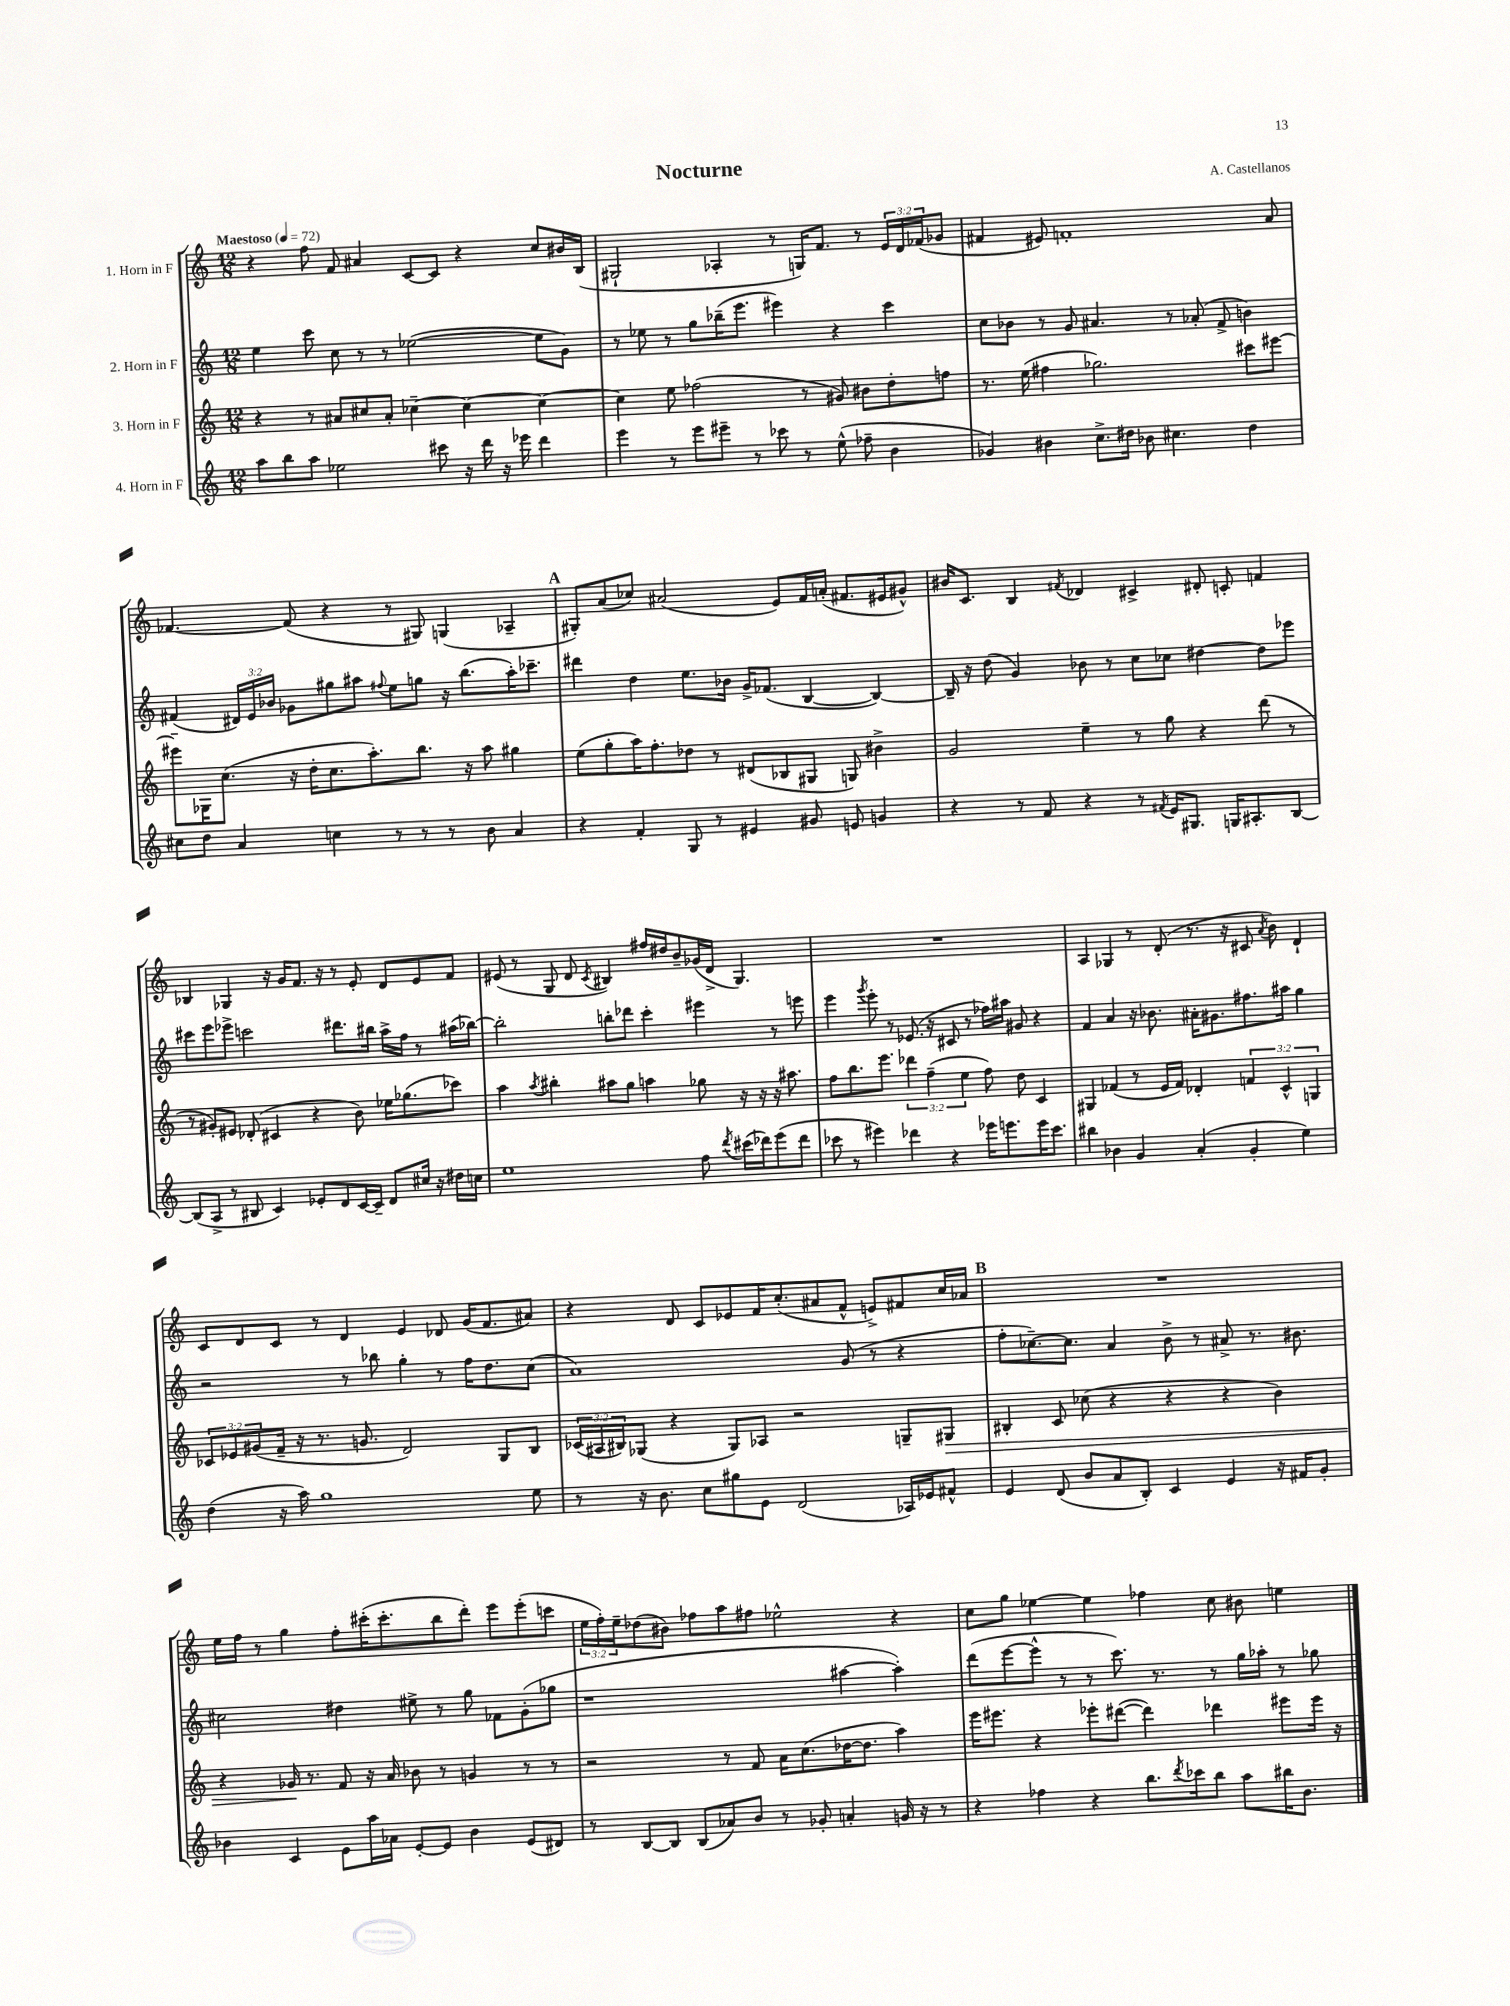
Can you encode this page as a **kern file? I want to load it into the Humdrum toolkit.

**kern	**kern	**dynam	**kern	**kern
*part4	*part3	*part3	*part2	*part1
*staff4	*staff3	*staff3	*staff2	*staff1
*I"4. Horn in F	*I"3. Horn in F	*	*I"2. Horn in F	*I"1. Horn in F
*clefG2	*clefG2	*	*clefG2	*clefG2
*k[]	*k[]	*	*k[]	*k[]
*M12/8	*M12/8	*	*M12/8	*M12/8
*MM72	*MM72	*	*MM72	*MM72
=1	=1	=1	=1	=1
!	!	!	!	!LO:TX:a:B:t=Maestoso
8aa\L	4r	.	4ee\	4r
8bb\	.	.	.	.
8aa\J	8r	.	8ccc\	8ff\
2ee-X\	8a#X/L	.	8cc\	8f/
.	8cc#X/	.	8r	4a#X/
.	8a#'/J	.	8r	.
.	[4cc-X~\	.	([2ee-X\	[8c/L
8ccc#X\	.	.	.	8c/J]
16r	4cc-\_	.	.	4r
16ddd\	.	.	.	.
16r	.	.	.	.
16eee-X\	.	.	.	.
4ddd\	4cc-\_	.	8ee-\L]	8cc/L
.	.	.	8g\J)	16b#X/L
.	.	.	.	(16B/JJ
=2	=2	=2	=2	=2
4eee\	4cc-\]	.	8r	2G#X`/
.	.	.	8ee-X\	.
8r	8ee\	.	8r	.
8eee\L	(2ff-X\	.	8gg\L	.
8eee#X~\J	.	.	(16bb-X~\K	4A-X'/
.	.	.	8.eee\J	.
8r	.	.	.	.
8ccc-X\	.	.	4eee#X\)	8r
8r	8r	.	.	16Gn/KL)
.	.	.	.	8.f/J
(8ee^^\	8g#X/)	.	4r	.
8ff-X~\	8b#X\L	.	.	8r
4b\	8dd'\	.	4ccc\	24e/LL
.	.	.	.	24d/
.	.	.	.	(24f-X/J
.	8ffn\J	.	.	8g-X/J
=3	=3	=3	=3	=3
4g-X/)	8.r	.	8cc\L	4f#X/
.	.	.	8b-X\J	.
.	(16ee\	.	.	.
4b#X\	4ff#X\	.	8r	8e#X/)
.	.	.	8g/	1fn'
8.cc^\L	2.gg-X\)	.	4.a#X/	.
16dd#X\Jk	.	.	.	.
8b-X\	.	.	.	.
4.cc#X\	.	.	8r	.
.	.	.	(8a-X'/	.
.	.	.	8f^/	.
4dd#\	8ccc#X\L	.	4bn\)	.
.	[8eee#X\J	.	.	8a/
!!LO:LB:g=z
=4	=4	=4	=4	=4
8cc#X\L	8eee#X~\L]	.	(4f#X/	[4.f-X/
8dd\J	16G-X\K	.	.	.
.	(8.cc\J	.	.	.
4a/	.	.	24d#X/LL)	.
.	.	.	24e/	.
.	.	.	24b-X/JJ	.
.	16r	.	8g-X\L	(8f-/]
.	16dd'\KL	.	.	.
4ccn\	8.cc\	.	8gg#X\	4r
.	.	.	8aa#X\J	.
.	8.aa'\)	.	.	.
.	.	.	8qqff#X/	.
8r	.	.	8ee\L	8r
8r	8.bb\J	.	8ggn\J	8G#X/)
8r	.	.	16r	(4Gn/
.	16r	.	(8.bb\L	.
8b\	8aa\	.	.	.
4a/	4gg#X\	.	16aa#'\K)	4A-X~/
.	.	.	8.ccc-X~\J	.
!!LO:REH:place=s1:t=A
=5	=5	=5	=5	=5
4r	(8ee\L	.	4ddd#X\	8G#X'/L)
.	8gg'\	.	.	(8a/
4f'/	16aa\K)	.	4dd\	8cc-X/J)
.	8.ff'\	.	.	.
.	.	.	.	(2a#X/
8G/	8dd-X\J	.	8.ee\L	.
8r	8r	.	.	.
.	.	.	16b-X\Jk	.
4e#X/	(8d#X/L	.	16g^/KL	.
.	.	.	(8.f-X/J	.
.	8B-X/	.	.	8e/L)
8g#X/	8G#X/J	.	[4B/	16f/L
.	.	.	.	(16an'/JJ
8en/	8Gn/)	.	.	8.f#X/L
4gn/	4b#X^\	.	4B/_)	.
.	.	.	.	16e#X/k
.	.	.	.	8g#X^^/J)
=6	=6	=6	=6	=6
4r	2g/	.	16B~/]	16b#X/KL
.	.	.	16r	8.c/J
.	.	.	(8dd\	.
8r	.	.	4g/)	4B/
8f/	.	.	.	.
.	.	.	.	8qf#X/
4r	4ee~\	.	8b-X\	4d-X/
.	.	.	8r	.
8r	8r	.	8cc\L	4c#X^/
8qf#X/	.	.	.	.
16e/KL	8gg\	.	8cc-X\J	.
8.G#X/J	.	.	.	.
.	4r	.	[4dd#X\	8d#X'/
16Gn/KL	.	.	.	8cn'/
8.A#X'/	.	.	.	.
.	(8ddd\	.	8dd#\L]	4fn/
[8B/J	8r	.	8eee-X\J	.
!!LO:LB:g=z
=7	=7	=7	=7	=7
(8B/L]	8r	.	8ccc#X\L	4B-X/
8A^/J	8g#X'/L)	.	8eee\	.
8r	8e#X/J	.	8eee-X^\J	4G-X/
8B#X/	(8d-X'/	.	2cccn\	.
4c/)	4c#X/	.	.	16r
.	.	.	.	16g/KL
.	.	.	.	8.f/J
8e-X'/L	4r	.	.	.
.	.	.	.	16r
8d/	.	.	8.ddd#X\L	8r
[16c/L	8b\)	.	.	8e'/
16c~/JJ]	.	.	16bb#X\Jk	.
8d/L	16ee-X\KL	.	16aa^\LL	8d/L
.	(8.gg-X\	.	16ff\JJ	.
16cc#X/Jk	.	.	8r	8e/
16r	.	.	.	.
16dd#X\LL	8ccc-X\J)	.	(16aa#X\LL	8f/J
16ccn\JJ	.	.	[16bb-X\JJ)	.
=8	=8	=8	=8	=8
1ee	4aa\	.	2bb-'\]	(8e#X/
.	.	.	.	8r
.	8qaa/	.	.	.
.	4bb#X'\	.	.	8G/
.	.	.	.	8d/
.	.	.	.	8qc/
.	8aa#X\L	.	8bbn'\L	4B#X/)
.	8gg\J	.	8ddd-X\J	.
.	4aan\	.	4ccc'\	16ff#X/LL
.	.	.	.	16dd#X/J
.	.	.	.	8b~/
8ff\	8gg-X\	.	4eee#X\	(16g-X/L
.	.	.	.	16d^/JJ
8qddd/	.	.	.	.
(16ccc#X\LL	16r	.	.	4.G/)
16ddd-X\J)	16r	.	.	.
(8eee\	16r	.	8r	.
.	8.aa#X\	.	.	.
8ddd-\J	.	.	8eeen\	.
=9	=9	=9	=9	=9
8ccc-X\	8ff\L	.	4eee\	1.r
8r	8.bb\	.	.	.
.	.	.	8qggg/	.
4eee#X\)	.	.	8eee'\	.
.	8.eee\J	.	.	.
.	.	.	8r	.
4ddd-X\	6ddd-X\	.	(8.e-X/	.
.	(6ff~\	.	.	.
.	.	.	16r	.
4r	.	.	8c#X/	.
.	6ee\	.	.	.
.	.	.	8r	.
16eee-X\KL	8ff\)	.	16ff-X\LL)	.
8.eeen\	.	.	16aa#X\JJ	.
.	8dd\	.	8g#X/	.
16eee\K	4c/	.	4r	.
8.ccc-\J	.	.	.	.
=10	=10	=10	=10	=10
4bb#X\	4G#X/	.	4f/	4A/
4b-X\	(4f-X/	.	4a/	4G-X/
4g/	8r	.	16r	8r
.	.	.	8.b-X\	.
.	16e/LL	.	.	(8d'/
.	16f-/JJ)	.	.	.
(4a'/	4d-X'/	.	16a#X'\KL	8.r
.	.	.	8.g#X\	.
.	.	.	.	16r
4g'/	6fn/	.	8.ff#X\	8c#X/
.	.	.	.	8qa/
.	.	.	.	8b\)
.	6c^^/	.	.	.
.	.	.	16aa#X\Jk	.
4ee\)	.	.	4gg\	4d`/
.	6Gn/	.	.	.
!!LO:LB:g=z
=11	=11	=11	=11	=11
(4dd\	12c-X/L	.	2r	8c/L
.	12e-X/	.	.	.
.	.	.	.	8d/
.	(12g#X/	.	.	.
16r	16f~/Jk	.	.	8c/J
16aa\)	16r	.	.	.
1gg	8.r	.	.	8r
.	.	.	8r	4d/
.	8.gn/	.	.	.
.	.	.	8bb-X\	.
.	2d/)	.	4gg'\	4e/
.	.	.	8r	8d-X/
.	.	.	16ff\KL	(16g/KL
.	.	.	8.dd\	8.f/
.	8G/L	.	.	.
8ee\	8B/J	.	(8cc\J	8a#X/J)
=12	=12	=12	=12	=12
8r	(24c-X/LL	.	1a)	4r
.	24A#X/	.	.	.
.	24B#X/J)	.	.	.
16r	(8G-X/J	.	.	.
8.b\	.	.	.	.
.	4r	.	.	8d/
8cc\L	.	.	.	8c/L
8gg#X\	8G-/L)	.	.	8e-X/
8e\J	8A-X/J	.	.	16f/K
.	.	.	.	(8.cc'/
(2d/	2r	.	.	.
.	.	.	.	8a#X/
.	.	.	(8g/	8f^^/J
.	.	.	8r	8en^/L)
16A-X/LL)	8Gn~/L	.	4r	8f#X/
16e-X/J	.	.	.	.
!	!	!LO:HP:b	!	!
8f#X^^/J	8G#X/J	>	.	16cc/L
.	.	.	.	16a-X/JJ
!!LO:REH:place=s1:t=B
=13	=13	=13	=13	=13
4e/	4B#X'/	.	8ff'\L	1.r
.	.	.	[8.cc-X~\)	.
(8d/	8c/	.	.	.
.	.	.	8.cc-\J]	.
8b/L	(8cc-X\	.	.	.
8a/	4r	.	4a/	.
8B'/J)	.	.	.	.
4c/	4r	.	8b^\	.
.	.	.	8r	.
4e/	4r	.	8a#X^/	.
.	.	.	8.r	.
16r	4b\)	.	.	.
16f#X/KL	.	.	8.b#X\	.
8g'/J	.	.	.	.
!!LO:LB:g=z
=14	=14	=14	=14	=14
4b-X\	4r	.	2cc#X\	16ee\LL
.	.	.	.	16ff\JJ
.	.	.	.	8r
4c/	16g-X/	.	.	4gg\
.	8.r	]	.	.
8e\L	8f/	.	4dd#X\	8ff'\L
16aa\L	16r	.	.	(16ccc#X'\K
16a-X\JJ	16a/	.	.	8.ccc#'\
[8e'/L	8b-X\	.	8ee#X^\	.
8e/J]	8r	.	8r	8bb\
4b-\	4gn/	.	8gg\	8ddd'\J)
.	.	.	8f-X\L	8eee\L
(8e/L	8r	.	(8g'\	(8eee'\
8d#X/J)	8r	.	8gg-X\J	8cccn\J
=15	=15	=15	=15	=15
8r	2r	.	1r	24ee\LL
.	.	.	.	24ff'\)
.	.	.	.	24ee~\J
[8B/L	.	.	.	(8dd-X\
8B/J]	.	.	.	8b#X\J)
(8B/L	.	.	.	8ff-X\L
8a-X/)	8r	.	.	8aa\
8b/J	8f/	.	.	8ff#X\J
8r	16a\KL	.	.	2ee-X^^\
.	(8.cc\	.	.	.
8g-X'/	.	.	.	.
4an'/	[16dd-X\K	.	[4aa#X\	.
.	8.dd-\J]	.	.	.
16gn/	4aa\)	.	4aa#'\])	4r
16r	.	.	.	.
8r	.	.	.	.
=16	=16	=16	=16	=16
4r	16eee\KL	.	(8ddd\L	8cc\L
.	8.eee#X\J	.	.	.
.	.	.	[8eee\	8gg\J
4ff-X\	4r	.	8eee^^\J]	[4ee-X\
.	.	.	8r	.
4r	8eee-X'\L	.	8r	4ee-\]
.	([8ddd#X\J	.	8.ccc\)	.
8.bb\L	4ddd#\])	.	.	4ff-X\
.	.	.	8.r	.
8qddd/	.	.	.	.
16ccc-X\k	.	.	.	.
8bb\J	4ddd-X\	.	8r	8cc\
8aa\L	.	.	16gg\LL	8b#X\
.	.	.	16aa-X'\JJ	.
16bb#X\K	8eee#X\L	.	8r	4een\
8.b\J	.	.	.	.
.	16eee#\Jk	.	8gg-X\	.
.	16r	.	.	.
==	==	==	==	==
*-	*-	*-	*-	*-
